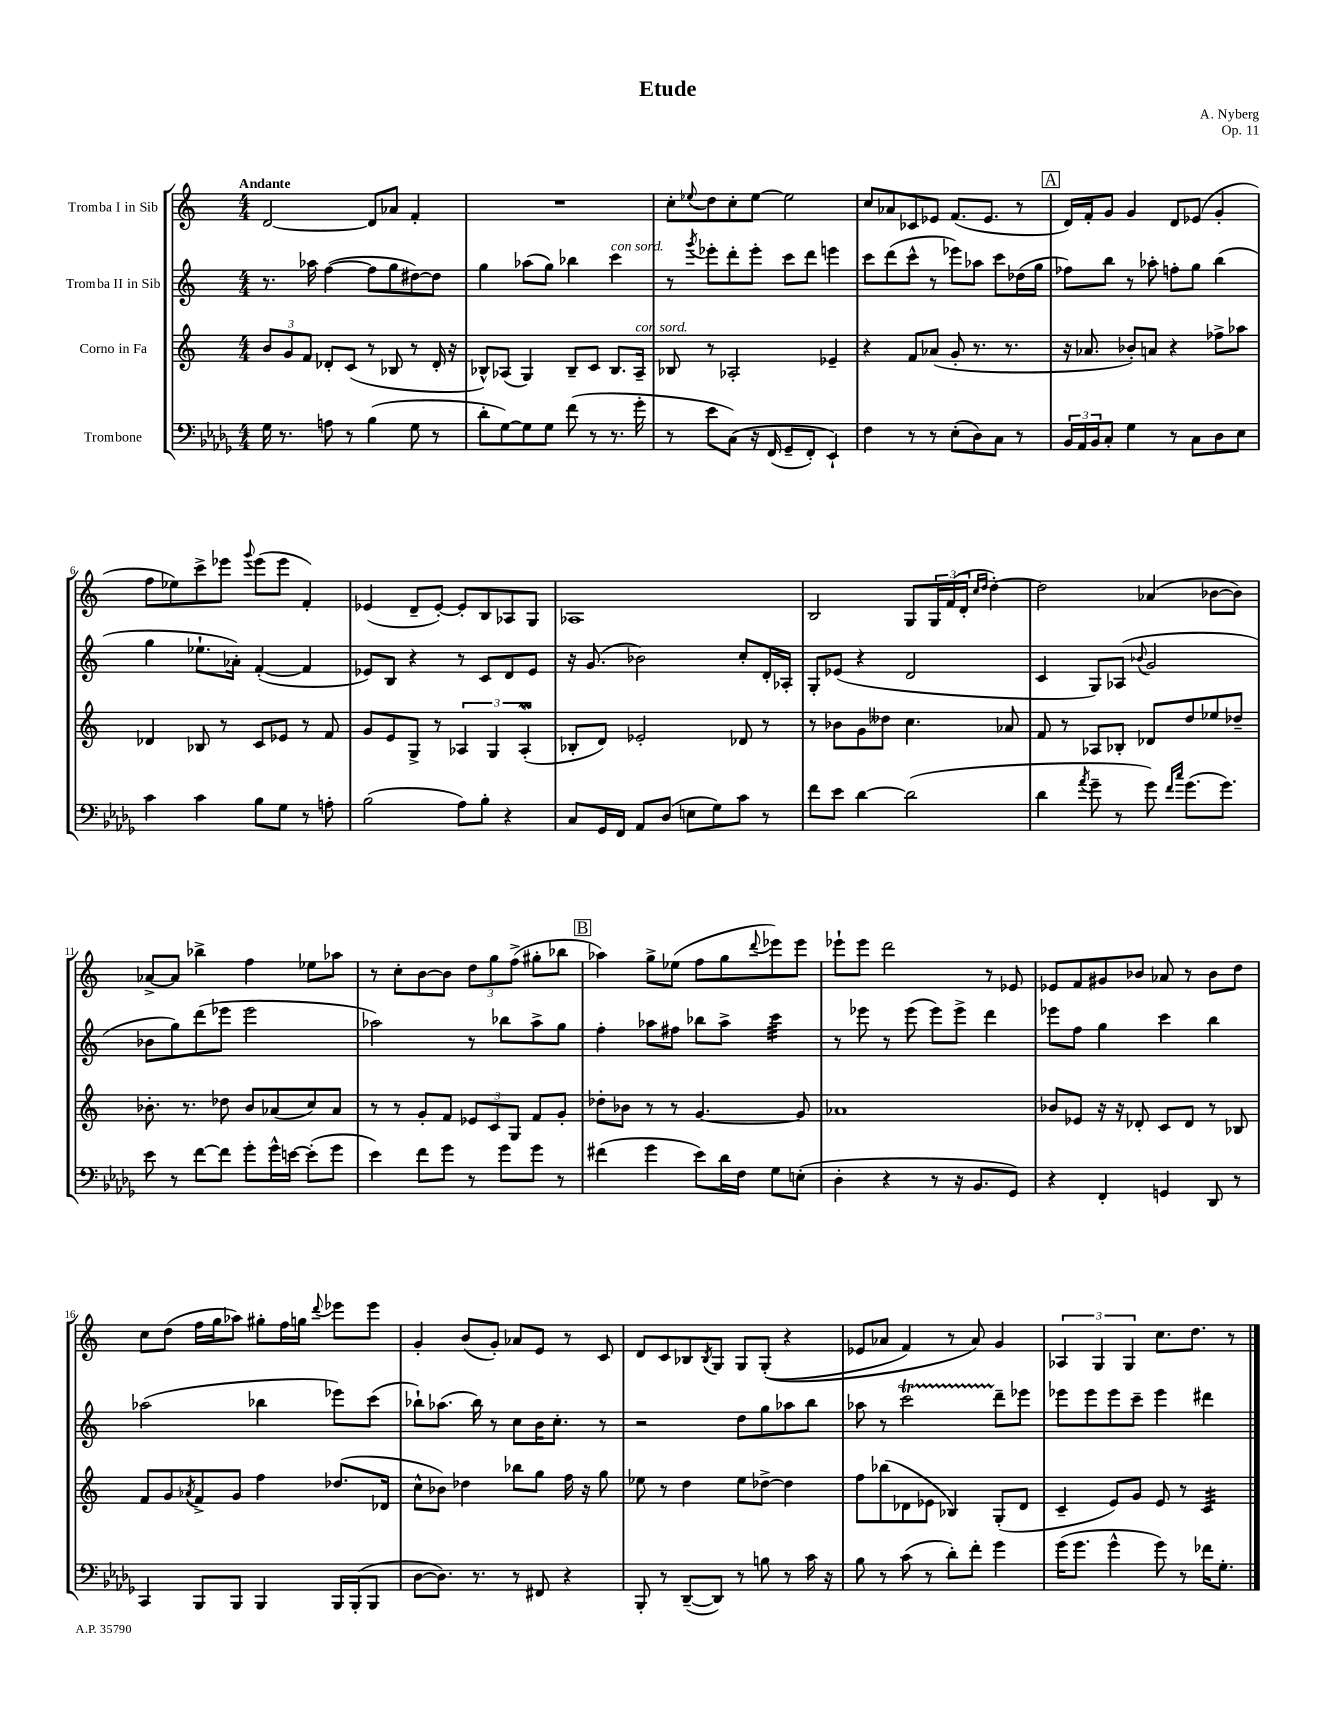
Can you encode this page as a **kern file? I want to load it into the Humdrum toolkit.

**kern	**kern	**kern	**kern
*staff4	*staff3	*staff2	*staff1
*clefF4	*clefG2	*clefG2	*clefG2
*k[b-e-a-d-g-]	*k[]	*k[]	*k[]
*M4/4	*M4/4	*M4/4	*M4/4
16G-	12b	8.r	[2d
8.r	.	.	.
.	12g	.	.
.	12f	.	.
.	.	16aa-	.
8A	8d-'	([4ff	.
8r	(8c	.	.
(4B-	8r	8ff]	8d]
.	8B-	8gg	8a-
8G-	8r	[8dd#)	4f'
8r	16d-'	8dd#]	.
.	16r	.	.
=	=	=	=
8d-'	8B-^^)	4gg	1r
[8G-)	(8A-	.	.
8G-]	4G)	(8aa-	.
8G-	.	8gg)	.
(8f	8B-~	4bb-	.
8r	8c	.	.
8.r	8.B-	4ccc	.
16g-'	16A-~	.	.
=	=	=	=
8r	8B-	8r	8cc'
.	.	8qggg	8qqee-
8e-	8r	8eee-'	8dd
&(8C)	2A-'	8ddd'	8cc'
16r	.	8eee-'	[8ee-
(16FF	.	.	.
8GG-~	.	8ccc	2ee-]
8FF')	.	8ddd	.
4EE-`&)	4e-~	4eee	.
=	=	=	=
4F	4r	8ccc	8cc
.	.	(8ddd	8a-
8r	8f	8ccc^^	8c-
8r	(8a-	8r	8e-
(8E-'	8g'	8eee-)	(8.f
8D-)	8.r	8aa-	.
.	.	.	8.e-
8C	.	8ccc	.
.	8.r	.	.
8r	.	(16dd-	8r
.	.	16gg	.
=	=	=	=
24BB-	16r	8ff-)	16d)
24AA-	.	.	.
.	8.a-	.	16f'
24BB-	.	.	.
8C'	.	8bb	8g
4G-	8b-')	8r	4g
.	8a	8aa-'	.
8r	4r	8ff'	8d
8C	.	8gg	(8e-
8D-	8ff-^	(4bb	4g'
8E-	8aa-	.	.
=	=	=	=
4c	4d-	4gg	8ff
.	.	.	8ee-)
4c	8B-	8.ee-`	8ccc^
.	8r	.	8eee-
.	.	16a-')	.
.	.	.	8qqggg
8B-	8c	([4f'	(8eee-
8G-	8e-	.	8eee-
8r	8r	4f]	4f')
8A'	8f	.	.
=	=	=	=
(2B-	8g	8e-)	(4e-
.	8e	8B	.
.	8G^	4r	8d~
.	8r	.	[8e-')
8A-)	6A-	8r	8e-']
8B-'	.	8c	8B
.	6G	.	.
4r	.	8d	8A-
.	(6A-'	.	.
.	.	8e-	8G
=	=	=	=
8C	8B-'	16r	1A-
.	.	(8.g	.
16GG-	8d)	.	.
16FF	.	.	.
8AA-	2e-'	2b-)	.
(8D-	.	.	.
8E	.	.	.
8G-)	.	.	.
8c	8d-	8cc'	.
8r	8r	16d'	.
.	.	16A-'	.
=	=	=	=
8f	8r	8G'	2B
8e-	8b-	(8e-	.
[4d-	8g	4r	.
.	8dd--	.	.
(2d-]	4.cc	2d	8G
.	.	.	24G
.	.	.	(24f
.	.	.	24d'
.	.	.	16qqcc
.	.	.	16qqdd
.	.	.	[4dd')
.	8a-	.	.
=	=	=	=
4d-	8f	4c	2dd]
.	8r	.	.
8qa-	.	.	.
8g-~	8A-	8G)	.
8r	8B-'	(8A-	.
.	.	8qqb-	.
8g-)	8d-	2g	(4a-
16qqf	.	.	.
16qqcc	.	.	.
(8.g-	8dd	.	.
.	8ee-	.	[8b-
8.g-)	.	.	.
.	8dd-~	.	8b-])
=	=	=	=
8e-	8.b-'	8b-	[8a-^
8r	.	8gg)	8a-]
.	8.r	.	.
[8f	.	(8ddd	4bb-^
8f]	8dd-	8eee-	.
8g-'	8b-	2eee-	4ff
16g-^^	(8a-	.	.
[16e	.	.	.
(8e']	8cc)	.	8ee-
8g-	8a-	.	8aa-
=	=	=	=
4e-)	8r	2aa-)	8r
.	8r	.	8cc'
8f	8g'	.	[8b
8g-	8f	.	8b]
8r	12e-	8r	12dd
.	12c	.	12gg
8g-	.	8bb-	.
.	12G	.	(12ff^
8g-	8f	8aa-^	8gg#'
8r	8g'	8gg	8bb-
=	=	=	=
(4f#	8dd-'	4ff'	4aa-)
.	8b-	.	.
4g-	8r	8aa-	8gg^
.	8r	8ff#	(8ee-
8e-)	[4.g	8bb-	8ff
16d-	.	8aa-^	8gg
16F	.	.	.
.	.	.	8qqddd
8G-	.	4ccc	8eee-)
(8E'	8g]	.	8eee-
=	=	=	=
4D-'	1a-	8r	8eee-`
.	.	8eee-	8eee-
4r	.	8r	2ddd
.	.	(8eee-	.
8r	.	8eee-)	.
16r	.	8eee-^	.
8.BB-	.	.	.
.	.	4ddd	8r
8GG-)	.	.	8e-
=	=	=	=
4r	8b-	8eee-	8e-
.	8e-	8ff	8f
4FF'	16r	4gg	8g#
.	16r	.	.
.	8d-'	.	8b-
4GG	8c	4ccc	8a-
.	8d-	.	8r
8DD-	8r	4bb	8b-
8r	8B-	.	8dd
=	=	=	=
4CC	8f	(2aa-	8cc
.	8g	.	(8dd
.	8qa-	.	.
8BBB-	8f^	.	16ff
.	.	.	16gg
8BBB-	8g	.	8aa-)
4BBB-	4ff	4bb-	8gg#'
.	.	.	16ff
.	.	.	16gg
.	.	.	8qqddd
16BBB-	(8.dd-	8eee-)	8eee-
(16BBB-'	.	.	.
8BBB-	.	(8ccc	8eee-
.	16d-	.	.
=	=	=	=
[8D-	8cc^^	8bb-`)	4g'
8.D-])	8b-)	(8.aa-	.
.	4dd-	.	(8b
8.r	.	16bb-)	.
.	.	8r	8g')
8r	8bb-	8cc	8a-
8FF#	8gg	16b	8e
.	.	8.cc'	.
4r	16ff	.	8r
.	16r	.	.
.	8gg	8r	8c
=	=	=	=
8BBB-'	8ee-	2r	8d
8r	8r	.	8c
([8DD-~	4dd	.	8B-
.	.	.	8qB-
8DD-])	.	.	8G
8r	8ee-	8dd	8G
8B	[8dd-^	8gg	&((8G'
8r	4dd-]	8aa-	4r
16c	.	8bb	.
16r	.	.	.
=	=	=	=
8B-	8ff	8aa-	8e-
8r	(8bb-	8r	8a-
(8c	8d-	2ccc	4f)
8r	8e-	.	.
8d-')	4B-)	.	8r
8f'	.	.	8a-&)
4g-	(8G'	8ddd~	4g
.	8d-	8eee-	.
=	=	=	=
(16g-	4c~	8eee-	6A-
8.g-	.	.	.
.	.	8eee-	.
.	.	.	6G
4g-^^	8e)	8eee-	.
.	.	.	6G
.	8g	8ccc~	.
8g-)	8e	4eee-	8.cc
8r	8r	.	.
.	.	.	8.dd
16f-	4c	4ddd#	.
8.G-'	.	.	.
.	.	.	8r
==	==	==	==
*-	*-	*-	*-
